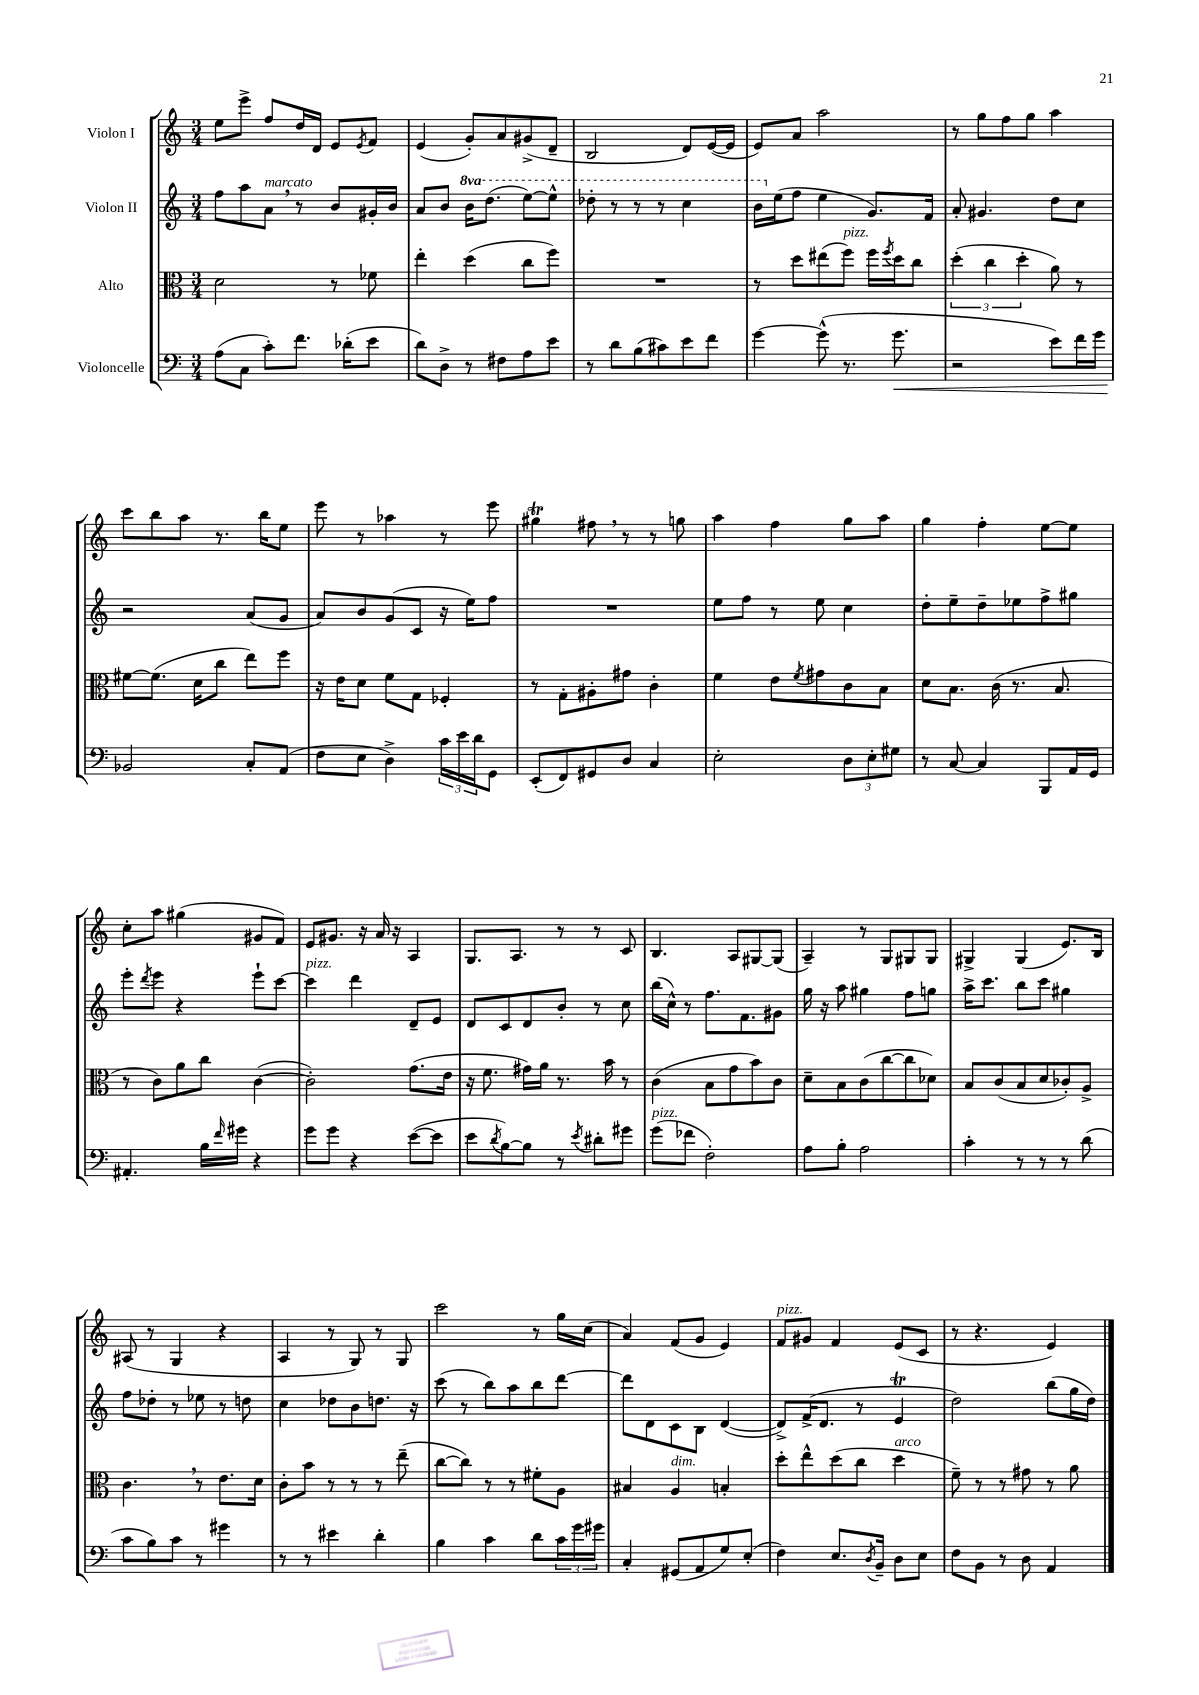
<<
\new StaffGroup <<
\new Staff = "s0" \with { instrumentName = "Violon I" } {
    \clef treble \key c \major \numericTimeSignature \time 3/4
    e''8 e'''8-> f''8 d''16 d'16 e'8 \acciaccatura { e'8 } f'8 |
    e'4( g'8-.) a'8 gis'8->( d'8-- |
    b2 d'8) e'16~( e'16 |
    e'8) a'8 a''2 |
    r8 g''8 f''8 g''8 a''4 |
    c'''8 b''8 a''8 r8. b''16 e''8 |
    e'''8 r8 aes''4 r8 e'''8 |
    gis''4\trill fis''8 \breathe r8 r8 g''8 |
    a''4 f''4 g''8 a''8 |
    g''4 f''4-. e''8~ e''8 |
    c''8-. a''8 gis''4( gis'8 f'8) |
    e'8 gis'8. r16 a'16 r16 a4 |
    g8. a8. r8 r8 c'8 |
    b4. a8 gis8~ gis8( |
    a4--) r8 g8 gis8 gis8 |
    gis4-> gis4( e'8.) b16 |
    ais8( r8 g4 r4 |
    a4 r8 g8) r8 g8 |
    c'''2 r8 g''16 c''16( |
    a'4) f'8( g'8 e'4) |
    f'8^\markup { \italic "pizz." } gis'8 f'4 e'8( c'8 |
    r8 r4. e'4) \bar "|." |
}
\new Staff = "s1" \with { instrumentName = "Violon II" } {
    \clef treble \key c \major \numericTimeSignature \time 3/4 \set Staff.ottavationMarkups = #ottavation-simple-ordinals
    f''8 a''8 a'8^\markup { \italic "marcato" } \breathe r8 b'8 gis'16-. b'16 |
    a'8 b'8 \ottava #1 b''16 d'''8.( e'''8~) e'''8-^ |
    des'''8-. r8 r8 r8 c'''4 |
    b''16 \ottava #0 e''16( f''8 e''4 g'8.) f'16 |
    a'8-. gis'4. d''8 c''8 |
    r2 a'8( g'8 |
    a'8) b'8 g'8( c'8 r16 e''16) f''8 |
    R2. |
    e''8 f''8 r8 e''8 c''4 |
    d''8-. e''8-- d''8-- ees''8 f''8-> gis''8 |
    e'''8-. \acciaccatura { d'''8 } e'''8 r4 e'''8-! c'''8~ |
    c'''4^\markup { \italic "pizz." } d'''4 d'8-- e'8 |
    d'8 c'8 d'8 b'8-. r8 c''8 |
    b''16( c''16-^) r8 f''8. f'8. gis'8 |
    g''16 r16 a''8 gis''4 f''8 g''8 |
    a''16-> c'''8. b''8 c'''8 gis''4 |
    f''8 des''8-. r8 ees''8 r8 d''8 |
    c''4 des''8 b'8 d''8. r16 |
    c'''8( r8 b''8) a''8 b''8 d'''8~ |
    d'''8 d'8 c'8 b8 d'4~( |
    d'8->) f'16->( d'8. r8 e'4\trill |
    d''2) b''8( g''16 d''16) \bar "|." |
}
\new Staff = "s2" \with { instrumentName = "Alto" } {
    \clef alto \key c \major \numericTimeSignature \time 3/4
    d'2 r8 fes'8 |
    e''4-. d''4( c''8 f''8) |
    R2. |
    r8 d''8 eis''8( f''8^\markup { \italic "pizz." }) f''16 \acciaccatura { f''8 } d''16 c''8 |
    \tuplet 3/2 { d''4-.( c''4 d''4-. } a'8) r8 |
    fis'8~ fis'8.( d'16 c''8 e''8) f''8 |
    r16 e'16 d'8 f'8 g8 fes4-. |
    r8 g8-. ais8-. gis'8 c'4-. |
    f'4 e'8 \acciaccatura { f'8 } gis'8 c'8 b8 |
    d'8 b8. c'16( r8. b8. |
    r8 c'8) a'8 c''8 c'4~( |
    c'2-.) g'8.( e'16 |
    r16 f'8. gis'16) a'16 r8. b'16 r8 |
    c'4( b8 g'8 b'8) c'8 |
    d'8-- b8 c'8( c''8~ c''8 des'8) |
    b8 c'8( b8 d'8 ces'8-.) a8-> |
    c'4. \breathe r8 e'8. d'16 |
    c'8-. b'8 r8 r8 r8 e''8--( |
    c''8~ c''8) r8 r8 fis'8-. a8 |
    bis4 a4^\markup { \italic "dim." } b4-. |
    d''8-. e''8-^ d''8( c''8 d''4^\markup { \italic "arco" } |
    f'8--) r8 r8 gis'8 r8 a'8 \bar "|." |
}
\new Staff = "s3" \with { instrumentName = "Violoncelle" } {
    \clef bass \key c \major \numericTimeSignature \time 3/4
    a8( c8 c'8-.) f'8. des'16-.( e'8 |
    d'8) d8-> r8 fis8 a8 e'8 |
    r8 d'8 b8( cis'8) e'8 f'8 |
    g'4~ g'8-^( r8. g'8.\< |
    r2 e'8) f'16 g'16 |
    bes,2\! c8-. a,8( |
    f8 e8 d4->) \tuplet 3/2 { c'16 e'16 d'16 } g,8 |
    e,8-.( f,8) gis,8 d8 c4 |
    e2-. \tuplet 3/2 { d8 e8-. gis8 } |
    r8 c8~ c4 b,,8 a,16 g,16 |
    ais,4.-. b16 \grace { f'16 } gis'16 r4 |
    g'8 g'8 r4 e'8~( e'8 |
    e'8 \acciaccatura { d'8 } b8~) b8 r8 \acciaccatura { e'8 } dis'8-. gis'8 |
    g'8^\markup { \italic "pizz." }( fes'8 f2-.) |
    a8 b8-. a2 |
    c'4-. r8 r8 r8 d'8( |
    c'8 b8) c'8 r8 gis'4 |
    r8 r8 eis'4 d'4-. |
    b4 c'4 d'8 \tuplet 3/2 { c'16 g'16 gis'16 } |
    c4-. gis,8( a,8 g8) e8-.( |
    f4) e8. \acciaccatura { d8 } b,16-- d8 e8 |
    f8 b,8 r8 d8 a,4 \bar "|." |
}
>>
>>
\layout { \context { \Score \remove "Bar_number_engraver" } }
